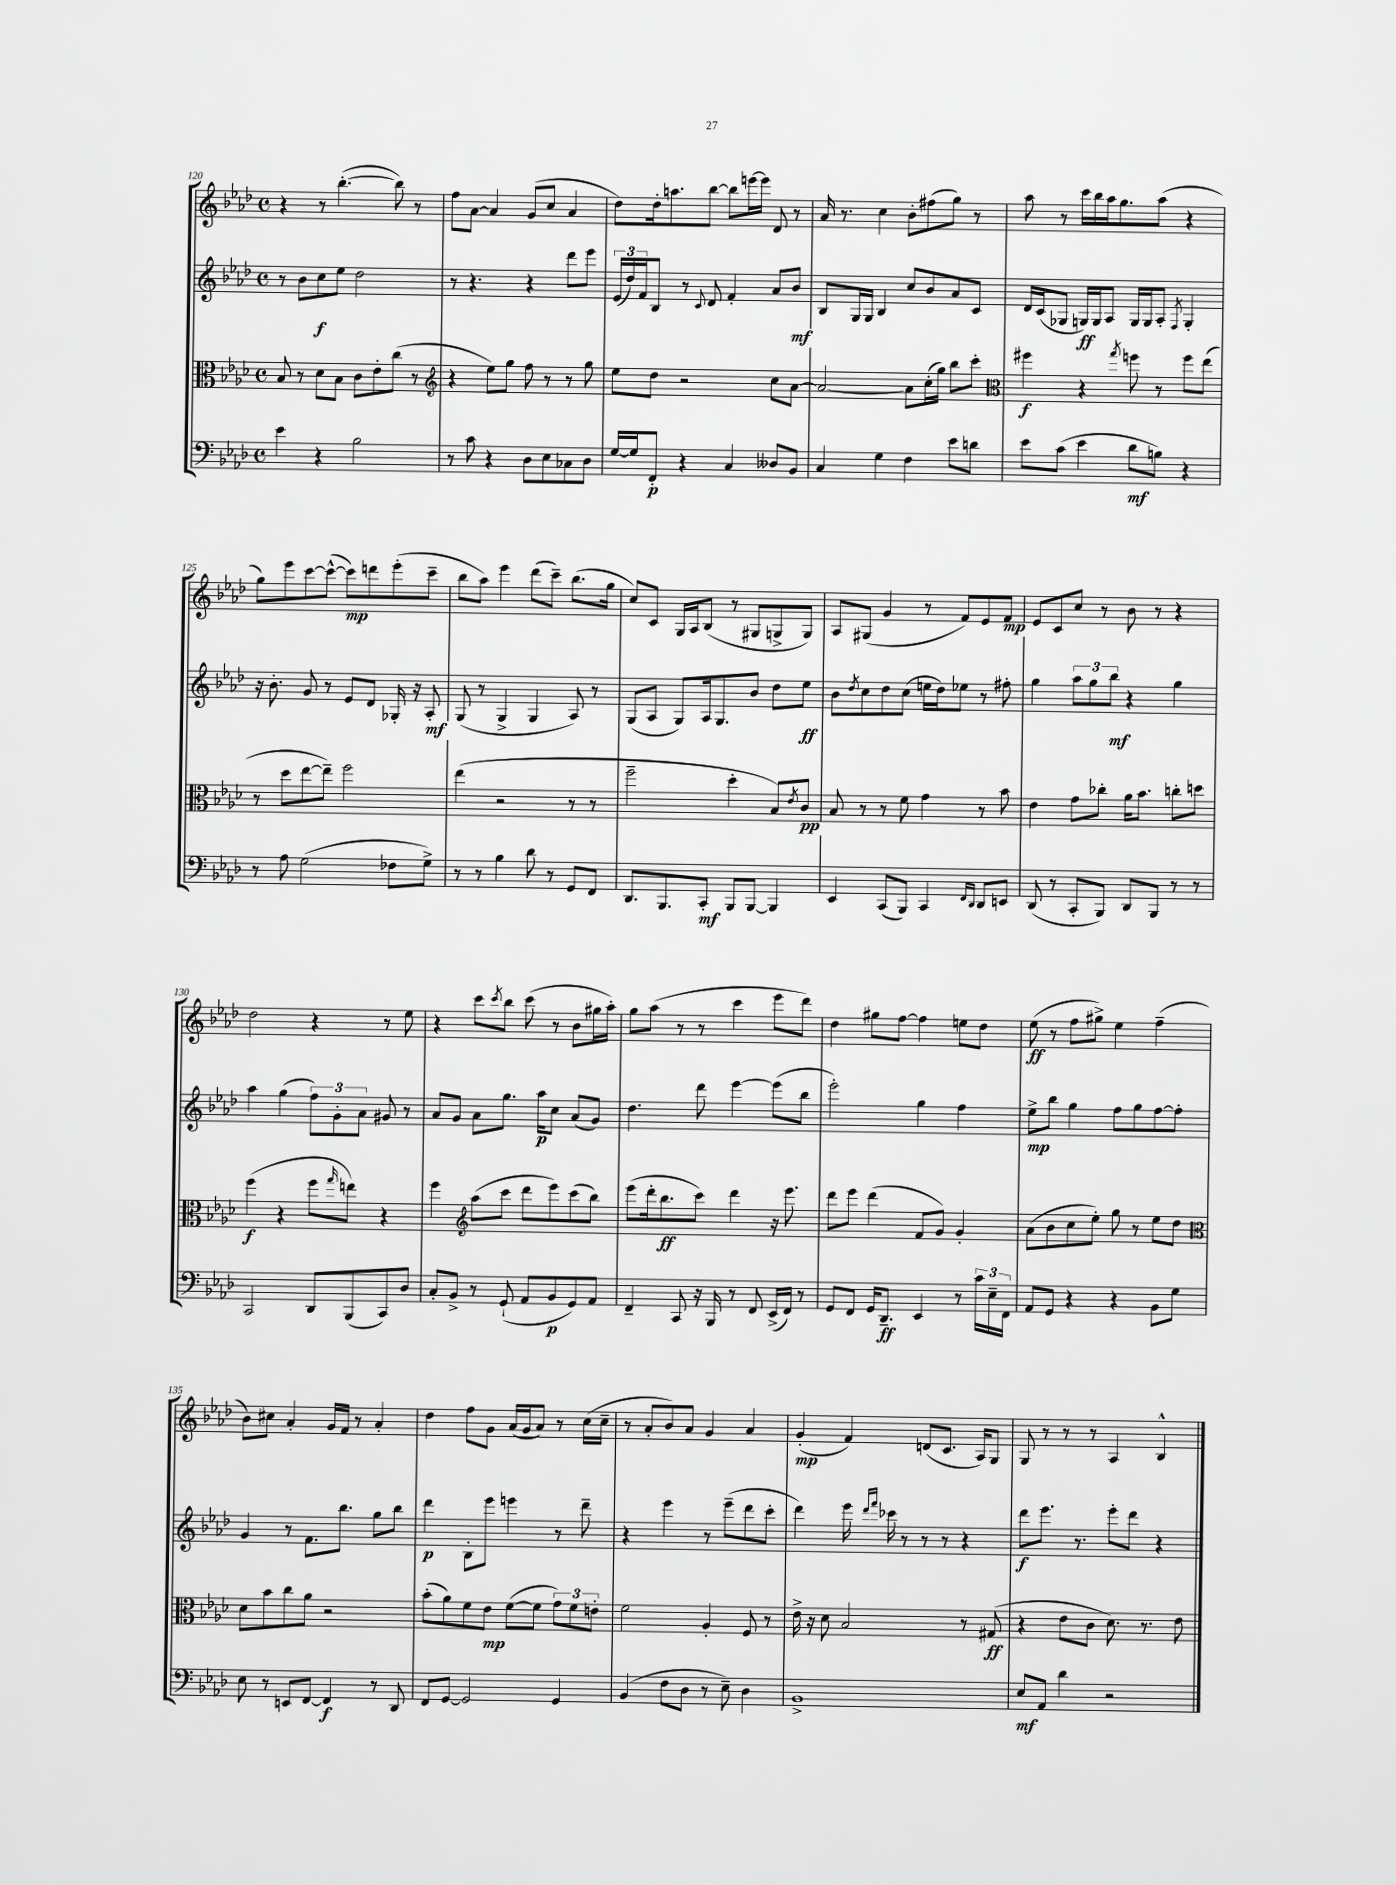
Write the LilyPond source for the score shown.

<<
\new StaffGroup <<
\new Staff = "s0" {
    \clef treble \key aes \major \defaultTimeSignature \time 4/4
    r4 r8 bes''4.~-.( bes''8) r8 |
    f''8 aes'8~ aes'4 g'8( c''8 aes'4 |
    des''8) des''16-. a''8. bes''8~ bes''8 e'''16~ e'''16 des'8 r8 |
    aes'16 r8. c''4 bes'8-. fis''8( g''8) r8 |
    aes''8 r8 c'''16 bes''16 aes''16 g''8. aes''8( r4 |
    g''8) ees'''8 c'''8~ c'''8~-^( c'''8\mp) d'''8 ees'''8-.( c'''8-- |
    bes''8 aes''8) ees'''4 des'''8( c'''8--) bes''8.( g''16 |
    c''8) c'8 g16 aes16 bes8( r8 gis8 g8-> g8) |
    aes8 gis8( g'4 r8 f'8) ees'8 f'8\mp |
    ees'8 c'8 c''8 r8 bes'8 r8 r4 |
    des''2 r4 r8 ees''8 |
    r4 c'''8 \acciaccatura { c'''8 } bes''8 c'''8( r8 bes'8 gis''16 aes''16-.) |
    g''8 aes''8( r8 r8 c'''4 ees'''8 des'''8) |
    des''4 gis''8 f''8~ f''4 e''8 des''8 |
    ees''8\ff( r8 f''8 gis''8->) ees''4 f''4--( |
    bes'8) cis''8 aes'4-. g'16 f'16 r8 aes'4-. |
    des''4 f''8 g'8 aes'16( g'16 aes'8) r8 c''16( c''16-- |
    r8 aes'8-. bes'8) aes'8 g'4 aes'4 |
    g'4-.\mp( f'4) d'8( c'8. aes16) g8 |
    g8 r8 r8 r8 aes4 bes4-^ \bar "|." |
}
\new Staff = "s1" {
    \clef treble \key aes \major \defaultTimeSignature \time 4/4
    r8 bes'8 c''8\f ees''8 des''2 |
    r8 r4. r4 des'''8 ees'''8 |
    \tuplet 3/2 { ees'16( des''16) f'16 } bes8 r8 \appoggiatura { c'8 } des'8 f'4-. aes'8 bes'8\mf |
    bes8 g16 g16 bes4 c''8 bes'8 aes'8 c'8 |
    des'16 c'16( ges8 g16\ff) g16 aes8 g16 g16 aes8-. \acciaccatura { f8 } g4-. |
    r16 bes'8.-. g'8 r8 ees'8 des'8 ges16-. r16 aes8-.\mf |
    g8( r8 g4-> g4 aes8) r8 |
    g8( aes8 g8) aes16 g8. bes'8 des''8 ees''8\ff |
    bes'8 \acciaccatura { des''8 } c''8 des''8 c''8( e''16 des''16) ees''8 r8 fis''8-. |
    g''4 \tuplet 3/2 { aes''8 g''8 bes''8\mf } r4 g''4 |
    aes''4 g''4( \tuplet 3/2 { f''8) g'8-. aes'8 } gis'8 r8 |
    aes'8 g'8 aes'8 g''8. aes''16\p c''8 aes'8( g'8) |
    des''4. des'''8 ees'''4~ ees'''8( bes''8 |
    ees'''2-.) g''4 f''4 |
    ees''8->\mp bes''8 g''4 f''8 g''8 f''8~ f''8-. |
    g'4 r8 f'8. bes''8. g''8 bes''8 |
    des'''4\p bes8-. ees'''8 e'''4 r8 des'''8-- |
    r4 ees'''4 r8 ees'''8--( des'''8 c'''8-. |
    des'''4) ees'''16 \grace { des'''16 f'''16 } ces'''16 r8 r8 r8 r4 |
    des'''8\f ees'''8. r8. ees'''8-. des'''8 r4 \bar "|." |
}
\new Staff = "s2" {
    \clef alto \key aes \major \defaultTimeSignature \time 4/4
    bes8 r8 des'8 bes8 c'8 ees'8-. c''8( r8 |
    \clef treble r4 ees''8) g''8 f''8 r8 r8 g''8 |
    ees''8 des''8 r2 c''8 aes'8~ |
    aes'2~ aes'8 c''16-.( g''16) bes''8 c'''8-. |
    \clef alto fis''4\f r4 \acciaccatura { g''8 } f''8 r8 f''8 ees''8( |
    r8 des''8 ees''8~ ees''8--) f''2 |
    ees''4( r2 r8 r8 |
    f''2-- des''4-. bes8) \acciaccatura { ees'8 } c'8\pp |
    bes8 r8 r8 f'8 g'4 r8 bes'8 |
    ees'4 g'8 ces''8-. aes'16 bes'8. c''8-. d''8 |
    f''4\f( r4 f''8 \grace { g''16 } e''8) r4 |
    f''4 \clef treble aes''8( c'''8 des'''8 ees'''8) c'''8( bes''8) |
    ees'''8( des'''16-. bes''8.\ff c'''8) des'''4 r16 ees'''8. |
    des'''8 ees'''8 des'''4( f'8 g'8) g'4-. |
    aes'8( bes'8 c''8 ees''8-.) g''8 r8 ees''8 des''8 |
    \clef alto des'8 bes'8 c''8 aes'8 r2 |
    bes'8-.( aes'8) f'8 ees'8\mp f'8~( f'8 \tuplet 3/2 { g'8) f'8 e'8-. } |
    f'2 aes4-. f8 r8 |
    ees'16-> r16 des'8 bes2 r8 gis8\ff( |
    r4 ees'8 c'8 des'8.) r8. ees'8 \bar "|." |
}
\new Staff = "s3" {
    \clef bass \key aes \major \defaultTimeSignature \time 4/4
    ees'4 r4 bes2 |
    r8 c'8 r4 des8 ees8 ces8 des8 |
    g16~ g16 f,8-.\p r4 c4 deses8 bes,8 |
    c4 g4 f4 ees'8 d'8 |
    ees'8 c'8( ees'4 des'8\mf b8) r4 |
    r8 aes8 g2( fes8 g8->) |
    r8 r8 bes4 des'8 r8 g,8 f,8 |
    des,8. bes,,8. c,8-.\mf bes,,8 bes,,8~ bes,,4 |
    ees,4 c,8( bes,,8) c,4 \grace { f,16 des,16 } des,8 e,8 |
    des,8( r8 c,8-. bes,,8) des,8 bes,,8 r8 r8 |
    c,2 des,8 bes,,8( c,8) des8 |
    c8-. bes,8-> r8 g,8-!( aes,8 bes,8\p g,8) aes,8 |
    f,4-- c,8 r16 bes,,16 r8 f,8 ees,16->( f,16) r8 |
    g,8 f,8 g,16 des,8.--\ff ees,4 r8 \tuplet 3/2 { c'16 ees16-- f,16 } |
    aes,8 g,8 r4 r4 bes,8 g8 |
    ees8 r8 e,8 f,8~ f,4\f r8 des,8 |
    f,8 g,8~ g,2 g,4 |
    bes,4( f8 des8 r8 ees8--) des4 |
    bes,1-> |
    ees8\mf aes,8 des'4 r2 \bar "|." |
}
>>
>>
\layout { \context { \Score currentBarNumber = #120 } }
